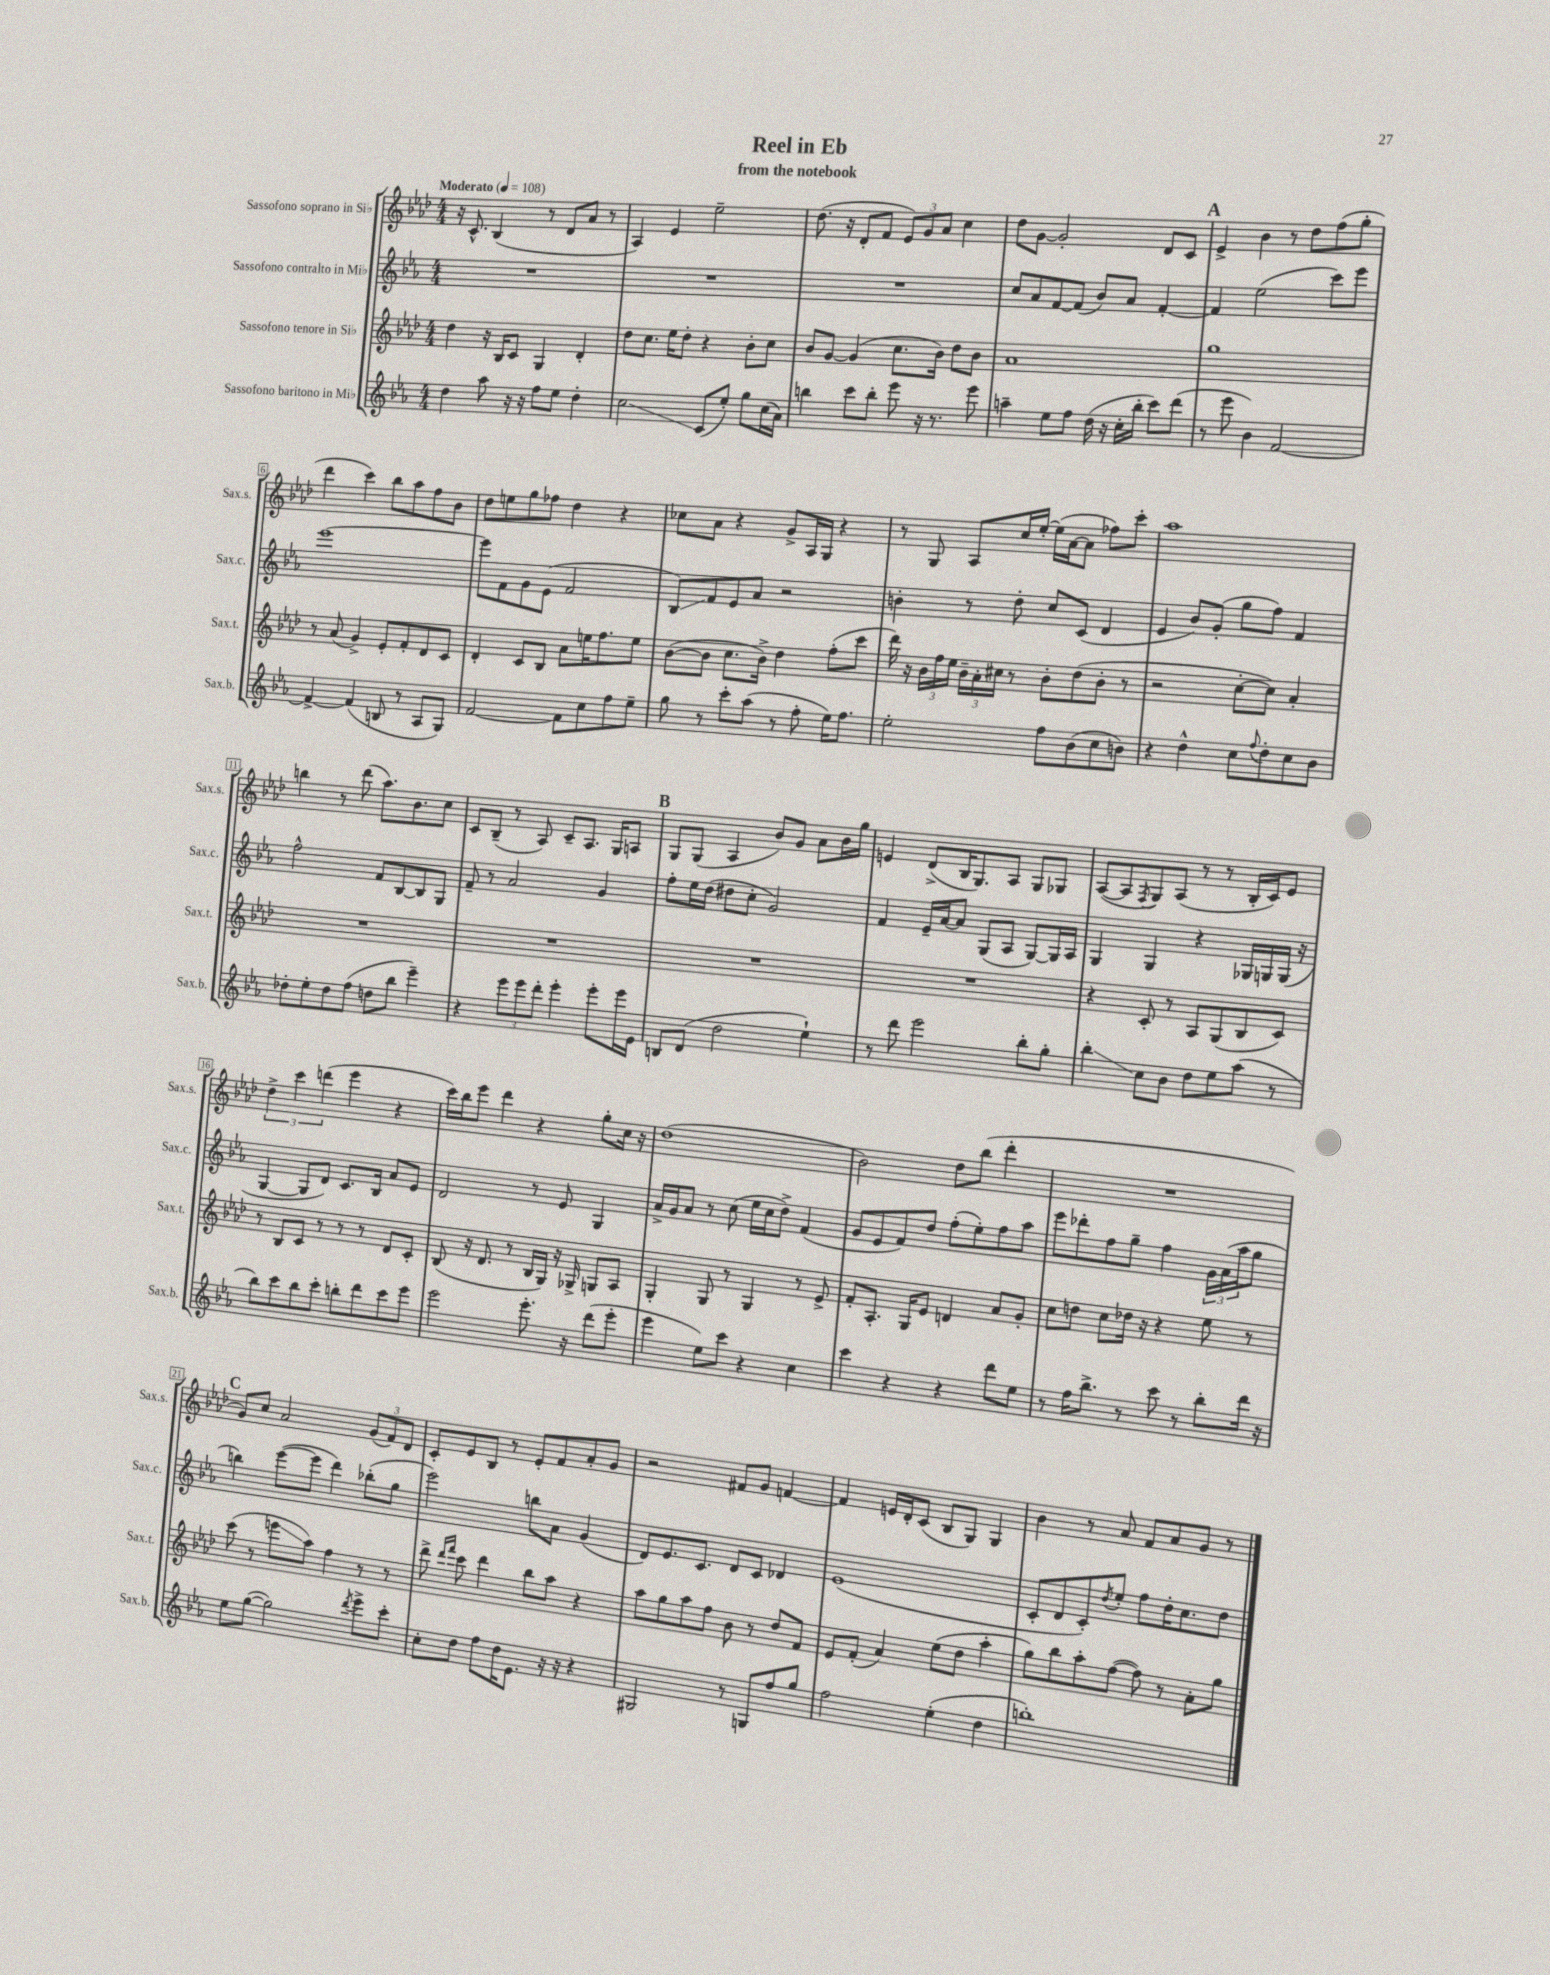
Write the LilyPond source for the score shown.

\header { title = "Reel in Eb" subtitle = "from the notebook" }
<<
\new StaffGroup <<
\new Staff = "s0" \with { instrumentName = "Sassofono soprano in Sib" shortInstrumentName = "Sax.s." } {
    \clef treble \key aes \major \numericTimeSignature \time 4/4 \tempo "Moderato" 4 = 108
    r16 c'8.-^ bes4( r8 des'8 aes'8 r8 |
    aes4) ees'4 ees''2-- |
    des''8.( r16 des'8-. f'8 \tuplet 3/2 { ees'8) g'8 aes'8 } c''4 |
    des''8 g'8~ g'2-. des'8 c'8 |
    \mark \markup { \bold "A" } ees'4-> bes'4 r8 des''8 f''8( g''8-. |
    des'''4 c'''4) bes''8 aes''8 f''8 bes'8 |
    des''8 e''8 g''8 fes''8 des''4 r4 |
    ces''8 aes'8 r4 g'8-> aes16 g16 r4 |
    r8 g8 aes8 c''16 ees''16~-. ees''16( aes'16~ aes'8 fes''8) c'''8-. |
    aes''1 |
    b''4 r8 des'''8( aes''8.) bes'8. c''8 |
    c'8 bes8--( r8 aes8) c'8-- aes8. g16 a8 |
    \mark \markup { \bold "B" } g8 g8( aes4 bes'8) g'8 aes'8 bes'16 g''16 |
    e'4 des'8->( bes16 g8.) aes8 g8 ges8 |
    aes8~( aes8 \acciaccatura { f8 } g8) aes8( r8 r8 bes16-. c'16) ees'8 |
    \tuplet 3/2 { des''4-> c'''4 d'''4( } ees'''4 r4 |
    c'''16) bes''16 ees'''8 des'''4 r4 g''8-. c''16 r16 |
    des''1( |
    bes'2) des''8 bes''8( des'''4-. |
    R1 |
    \mark \markup { \bold "C" } g'8) c''8 aes'2 \tuplet 3/2 { g'8( f'8) des'8 } |
    c'8-. ees'8 bes8 r8 ees'8-. f'8 aes'8-. g'8 |
    r2 fis'8 g'8 f'4~ |
    f'4 e'16 des'16-. c'8( bes8 g8) g4 |
    bes'4 r8 aes'8 f'8 aes'8 g'8 r8 \bar "|." |
}
\new Staff = "s1" \with { instrumentName = "Sassofono contralto in Mib" shortInstrumentName = "Sax.c." } {
    \clef treble \key ees \major \numericTimeSignature \time 4/4
    R1 |
    R1 |
    R1 |
    c''8 aes'8 f'8~ f'8( bes'8) aes'8 f'4~-. |
    \mark \markup { \bold "A" } f'4 ees''2( c'''8) ees'''8 |
    ees'''1~ |
    ees'''8 f'8 g'8 ees'8( f'2 |
    bes8\glissando) f'8 ees'8 aes'8 r2 |
    b'4-. r8 d''8-. c''8 c'8( d'4 |
    ees'4 bes'8) g'8-.( g''8 f''8) f'4 |
    f''2-^ f'8 bes8~ bes8 g8 |
    f'8-- r8 aes'2 g'4 |
    \mark \markup { \bold "B" } f''8-. ees''16 d''16( dis''8 c''8-. g'2) |
    f'4 ees'16-- aes'16~ aes'8 g8( aes8 g8~) g16 aes16 |
    g4 g4 r4 ges16 g16 g16( r16 |
    g4~ g8 d'8) c'8. bes16 aes'8 ees'8 |
    d'2 r8 ees'8 g4 |
    aes'16-> g'16 aes'8 r8 c''8( ees''16 c''16 d''8->) f'4( |
    g'8 ees'8 f'8) d''8 f''8-.( ees''8-.) f''8 aes''8 |
    ees'''8 des'''8-. f''8 g''8-- f''4 \tuplet 3/2 { g'16 aes'16( aes''16 } g''8 |
    \mark \markup { \bold "C" } b''4) ees'''8~( ees'''8 d'''4) bes''8-.( g''8 |
    ees'''2) b''8 aes'8 g'4( |
    d'8) ees'8. c'8. d'8 c'8 des'4 |
    ees'1( |
    c'8-. d'8 c'8-.) \acciaccatura { d''8 } ees''8-. f''8 d''16-. c''8. d''8 \bar "|." |
}
\new Staff = "s2" \with { instrumentName = "Sassofono tenore in Sib" shortInstrumentName = "Sax.t." } {
    \clef treble \key aes \major \numericTimeSignature \time 4/4
    des''4 r16 bes16 c'8 g4 des'4-. |
    des''8 c''8. ees''16 des''8-. r4 bes'8-. c''8 |
    bes'8 g'8~ g'4( c''8. bes'16) des''8 bes'8 |
    aes'1 |
    \mark \markup { \bold "A" } g''1 |
    r8 aes'8( g'4->) ees'8-. f'8-. des'8 c'8 |
    des'4-. c'8 bes8 aes'8 e''16 f''8. e''8 |
    bes'8~( bes'8 c''8. bes'16->) des''4 f''8-.( c'''8 |
    des'''16) r16 \tuplet 3/2 { bes'16 f''16 ees''16 } \tuplet 3/2 { bes'16-- aes'16-. cis''16 } r8 bes'8-. des''8( bes'8-. r8 |
    r2 c''8~-. c''8) aes'4-. |
    R1 |
    R1 |
    \mark \markup { \bold "B" } R1 |
    R1 |
    r4 c'8-. r8 aes8 g8( bes8 c'8) |
    r8 bes8 c'8 r8 r8 r8 des'8 c'8-. |
    bes8( r16 des'8. r8 bes16 g16) r16 ges16-> g8 aes8 |
    g4-. g8 r8 g4 r8 ees'8-> |
    f'8-. aes8.-. g16 ees'8 d'4 aes'8 g'8-. |
    c''8 d''8 c''8 des''16 r16 r4 ees''8 r8 |
    \mark \markup { \bold "C" } c'''8( r8 e'''8\glissando aes''8) f''4 r8 r8 |
    des'''8-> \grace { des'''16 f'''16 } c'''8 des'''4 bes''8 aes''8 r4 |
    aes''8 g''8 aes''8 f''8 bes'8 r8 des''8 f'8 |
    ees'8 f'8-.( aes'4) ees''8( des''8 aes''4-. |
    g''8) bes''8 aes''8-. f''8~( f''8) r8 aes'8-. g''8 \bar "|." |
}
\new Staff = "s3" \with { instrumentName = "Sassofono baritono in Mib" shortInstrumentName = "Sax.b." } {
    \clef treble \key ees \major \numericTimeSignature \time 4/4
    d''4 aes''8 r16 r16 f''8 ees''8 d''4-. |
    c''2\glissando c'8( ees''8-.) g''8 c''16( aes'16) |
    b''4 c'''8 b''8-. ees'''8 r16 r8. ees'''8 |
    a''4-- ees''8 f''8 d''16( r16 c''16-. bes''16-. c'''8) d'''8( |
    \mark \markup { \bold "A" } r8 ees'''8 bes'4) f'2~ |
    f'4~-> f'4( b8 r8 aes8 g8) |
    f'2~ f'8 c''8 f''8 ees''8-- |
    g''8 r8 c'''8-. aes''8( r8 f''8-. ees''16) f''8. |
    ees''2-. f''8 bes'8( c''8 b'8) |
    r4 d''4-^ c''8 \appoggiatura { f''8 } d''8-. c''8 bes'8 |
    des''8-. ees''8-. des''8 f''8( d''8 bes''8 ees'''4--) |
    r4 \tuplet 3/2 { ees'''8 ees'''8 d'''8-. } ees'''4-. ees'''8-. ees'''16 ees'16 |
    \mark \markup { \bold "B" } b8 d'8( d''2 ees''4-!) |
    r8 d'''8 ees'''2 bes''8-. g''8-. |
    bes''4-.\glissando c''8 bes'8 d''8 ees''8 aes''8( r8 |
    bes''8) c'''8 bes''8 c'''8-. b''8-. d'''8 c'''8 ees'''8 |
    ees'''2 ees'''8.-. r16 d'''8( ees'''8-. |
    ees'''4 ees''8) c'''8 r4 c''4 |
    c'''4 r4 r4 d'''8 ees''8 |
    r8 f''16 bes''8.-> r8 c'''8 r8 bes''8-. d'''16 r16 |
    \mark \markup { \bold "C" } ees''8 g''8~( g''2) \acciaccatura { d'''8 } ees'''8-> c'''8-. |
    c''8-. d''8 f''8 d''16 ees'8. r16 r16 r4 |
    gis2 r8 g8 f''8 g''8 |
    f''2 ees''4-.( d''4 |
    b''1-.) \bar "|." |
}
>>
>>
\layout { \context { \Score \override BarNumber.stencil = #(make-stencil-boxer 0.1 0.3 ly:text-interface::print) } }
